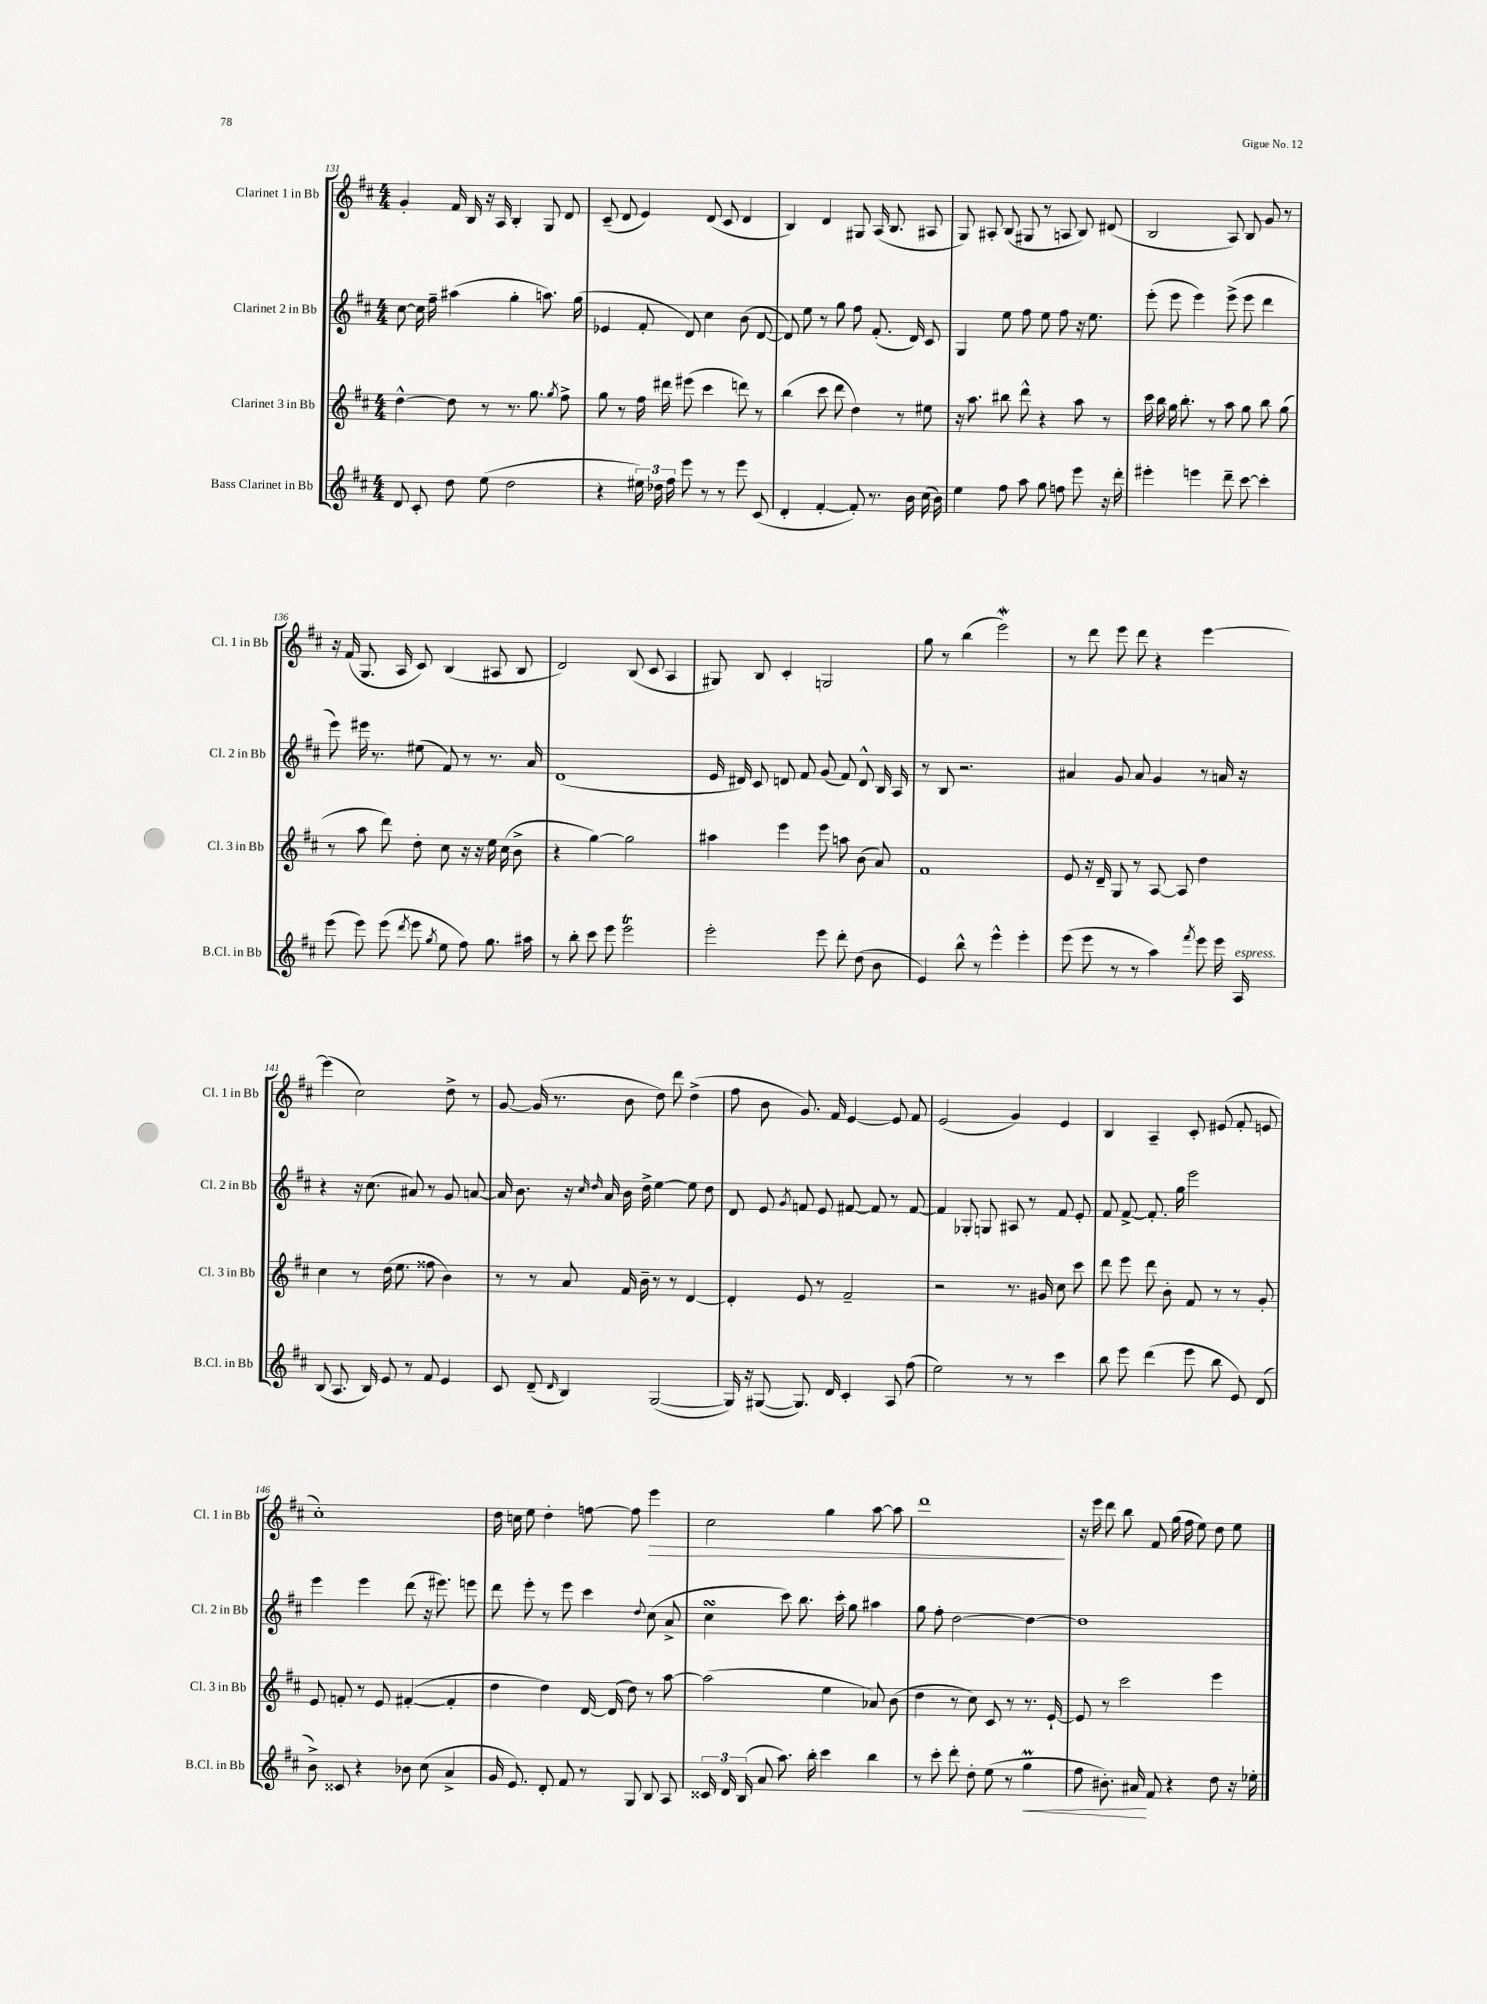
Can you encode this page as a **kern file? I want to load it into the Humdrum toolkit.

**kern	**kern	**kern	**kern
*staff4	*staff3	*staff2	*staff1
*clefG2	*clefG2	*clefG2	*clefG2
*k[f#c#]	*k[f#c#]	*k[f#c#]	*k[f#c#]
*M4/4	*M4/4	*M4/4	*M4/4
8d	[4dd^^	[8cc#	4g'
8c#'	.	16cc#]	.
.	.	16ff#~	.
8dd	8dd]	(4aa#	16f#
.	.	.	16B
(8ee	8r	.	16r
.	.	.	16A
2dd	8.r	4gg'	4B'
.	8.gg	.	.
.	.	8.aa)	8G
.	8qgg	.	.
.	8ff#^	.	8d
.	.	(16gg	.
=	=	=	=
4r	8gg	4e-	(8c#~
.	8r	.	8d
24ee#)	16ff#	8f#'	4e)
24dd-	.	.	.
.	16ddd#	.	.
24ff#	.	.	.
8eee	(8eee#	8d)	.
8r	4ccc#	4cc#	(8d
8r	.	.	8c#
8eee	8ddd)	(8b	4d
(8c#	8r	[8d	.
=	=	=	=
4d'	(4bb	8d])	4B)
.	.	8ee	.
[4f#'	8ccc#	8r	4d
.	8ddd	8gg	.
8f#'])	4dd)	8ff#	8G#
8.r	.	(8.f#'	(16A
.	.	.	8.B
.	8r	.	.
16b	.	16d)	.
(16cc#	8ee#	8c#	8A#
16b)	.	.	.
=	=	=	=
4ee	16r	4G	8G)
.	8.aa	.	.
.	.	.	8A#'
8ff#	8bb#	8ee	(8B
8aa	8ddd^^	8ff#	8G#
8gg	4r	8ee	8r
8ff	.	8ff#	8A
8eee	8aa	16r	8B)
.	.	8.ee	.
16r	8r	.	(8d#
16ddd'	.	.	.
=	=	=	=
4eee#'	16ccc#	(8eee'	2B
.	16bb	.	.
.	16gg	8eee	.
.	8.bb'	.	.
4eee	.	4eee)	.
.	8r	.	.
8ddd~	8aa	(8eee^	8A)
[8ccc#	8gg	8eee	8B
4ccc#']	8bb	4ddd	8g
.	(8gg	.	8r
=	=	=	=
(8eee	8r	8eee)	16r
.	.	.	(16f#
8eee)	8aa	16eee#	8.G
.	.	8.r	.
(8eee	8ddd)	.	.
.	.	.	16A
8qddd	.	.	.
8eee	8dd'	(8ee#	8c#)
8qgg	.	.	.
8ee	8cc#	8f#)	(4B
8ff#)	16r	8r	.
.	16r	.	.
8.gg	16ee	8.r	8A#
.	(16cc#	.	.
.	8b^	.	8B
16aa#	.	16a	.
=	=	=	=
8r	4r	(1d	2d)
8bb'	.	.	.
8ccc#	[4gg)	.	.
8eee	.	.	.
2eee	2gg]	.	(8B
.	.	.	8c#
.	.	.	4A
=	=	=	=
2eee'	4aa#	16e	8G#)
.	.	16d#)	.
.	.	8c#	8B
.	4eee	8d	4c#'
.	.	8f#	.
8eee	8eee	(8g	2G
8ddd'	8aa	8f#)	.
(8dd	(8b	8d^^	.
8b	8a)	16B	.
.	.	16A	.
=	=	=	=
4e)	1f#	8r	8gg
.	.	8B	8r
8bb^^	.	2.r	(4bb
8r	.	.	.
4eee^^	.	.	2eee)
4eee'	.	.	.
=	=	=	=
(8eee	8e	4a#	8r
8eee	16r	.	8ddd
.	16d~	.	.
8r	8G	8g	8eee
8r	8r	8a#	8ddd
4aa)	[8A	4g	4r
.	8A]	.	.
8qfff#	.	.	.
8eee	4dd	8r	[4eee
16eee	.	16a	.
16A	.	16r	.
=	=	=	=
(8B	4cc#	4r	(4eee]
8.A	.	.	.
.	8r	16r	2cc#)
16B)	.	(8.cc#	.
8e	(16dd	.	.
.	8.ee	.	.
8r	.	8a#)	.
8f#	8ff##	8r	.
4e	4b)	8g	8dd^
.	.	[8a	8r
=	=	=	=
8c#	8r	16a]	[8g
.	.	8.b	.
(8d~	8r	.	(16g]
.	.	.	8.r
16qqd	.	.	.
4B)	8a	16r	.
.	.	16qqcc#	.
.	.	16qqdd	.
.	.	16a	.
.	16f#	16b	8b
.	16b~	16dd^	.
([2G	8r	[4ee	8dd)
.	8r	.	8ddd
.	[4d	8ee]	(4dd^
.	.	8dd	.
=	=	=	=
16G])	4d']	8d	8ff#
16r	.	.	.
([8G#	.	8e	8b
.	.	8qg	.
8.G#])	8e	8f	8.g)
.	8r	8e	.
16d	.	.	16f#
4c#'	2f#~	[8f#	[4e
.	.	8f#]	.
8A	.	8r	8e]
(8ff#	.	[8f#	8f#
=	=	=	=
2ee)	2r	4f#]	(2e
.	.	8G-'	.
.	.	8G	.
8r	8.r	8A#	4g)
8r	.	8r	.
.	16g#	.	.
4ccc#	8cc#	8f#	4e
.	8ccc#	8e'	.
=	=	=	=
8bb	8ddd	8f#	4B
8eee	8eee	[8f#^	.
(4ddd	8ddd	8.f#']	4A~
.	8b'	.	.
.	.	16gg	.
8eee	8f#	2eee	8c#'
8bb	8r	.	(8e#
8e)	8r	.	8f#'
(8d	8g'	.	8e
=	=	=	=
8b^)	8e	4eee	1cc#')
8c##	8f'	.	.
4r	8r	4eee	.
.	8e	.	.
8b-	([4f#'	(8ddd	.
(8cc#	.	16r	.
.	.	8.eee#)	.
4a^	4f#']	.	.
.	.	8eee	.
=	=	=	=
16g	4dd	8ddd	16dd
8.e)	.	.	16cc
.	.	8eee'	8ee
8d'	4dd)	8r	4dd'
8f#	.	8eee	.
8r	[16d	4ccc#	[8ff
.	(16d]	.	.
8G	8dd)	.	8ff]
.	.	8qqdd	.
8B	8r	(8cc#	4eee
8A	[8aa	8a^	.
=	=	=	=
24c##	(2aa]	4cc#	2cc#
24d	.	.	.
(24B	.	.	.
8a	.	.	.
8.aa)	.	8ccc#)	.
.	.	8.bb	.
16bb'	.	.	.
4ccc#	4ee	.	4gg
.	.	16ccc#'	.
.	.	8gg	.
4bb	8a-)	4aa#	[8aa
.	(8b	.	8aa]
=	=	=	=
8r	4dd	8gg	1ddd
8ccc#'	.	8ff#'	.
8ddd'	8r	[2dd	.
8dd'	8cc#)	.	.
(8ee	8c#	.	.
8r	8r	.	.
4gg	8.r	4dd_	.
.	[16e`	.	.
=	=	=	=
8ff#	8e]	1dd]	16r
.	.	.	16eee
8.b#')	8r	.	8ddd
.	2ccc#	.	8bb
16a#	.	.	.
8f#	.	.	8f#
4r	.	.	(16gg
.	.	.	16ff#
.	.	.	8ee)
8dd	4eee	.	8dd
16r	.	.	8ee
16ee-'	.	.	.
==	==	==	==
*-	*-	*-	*-
